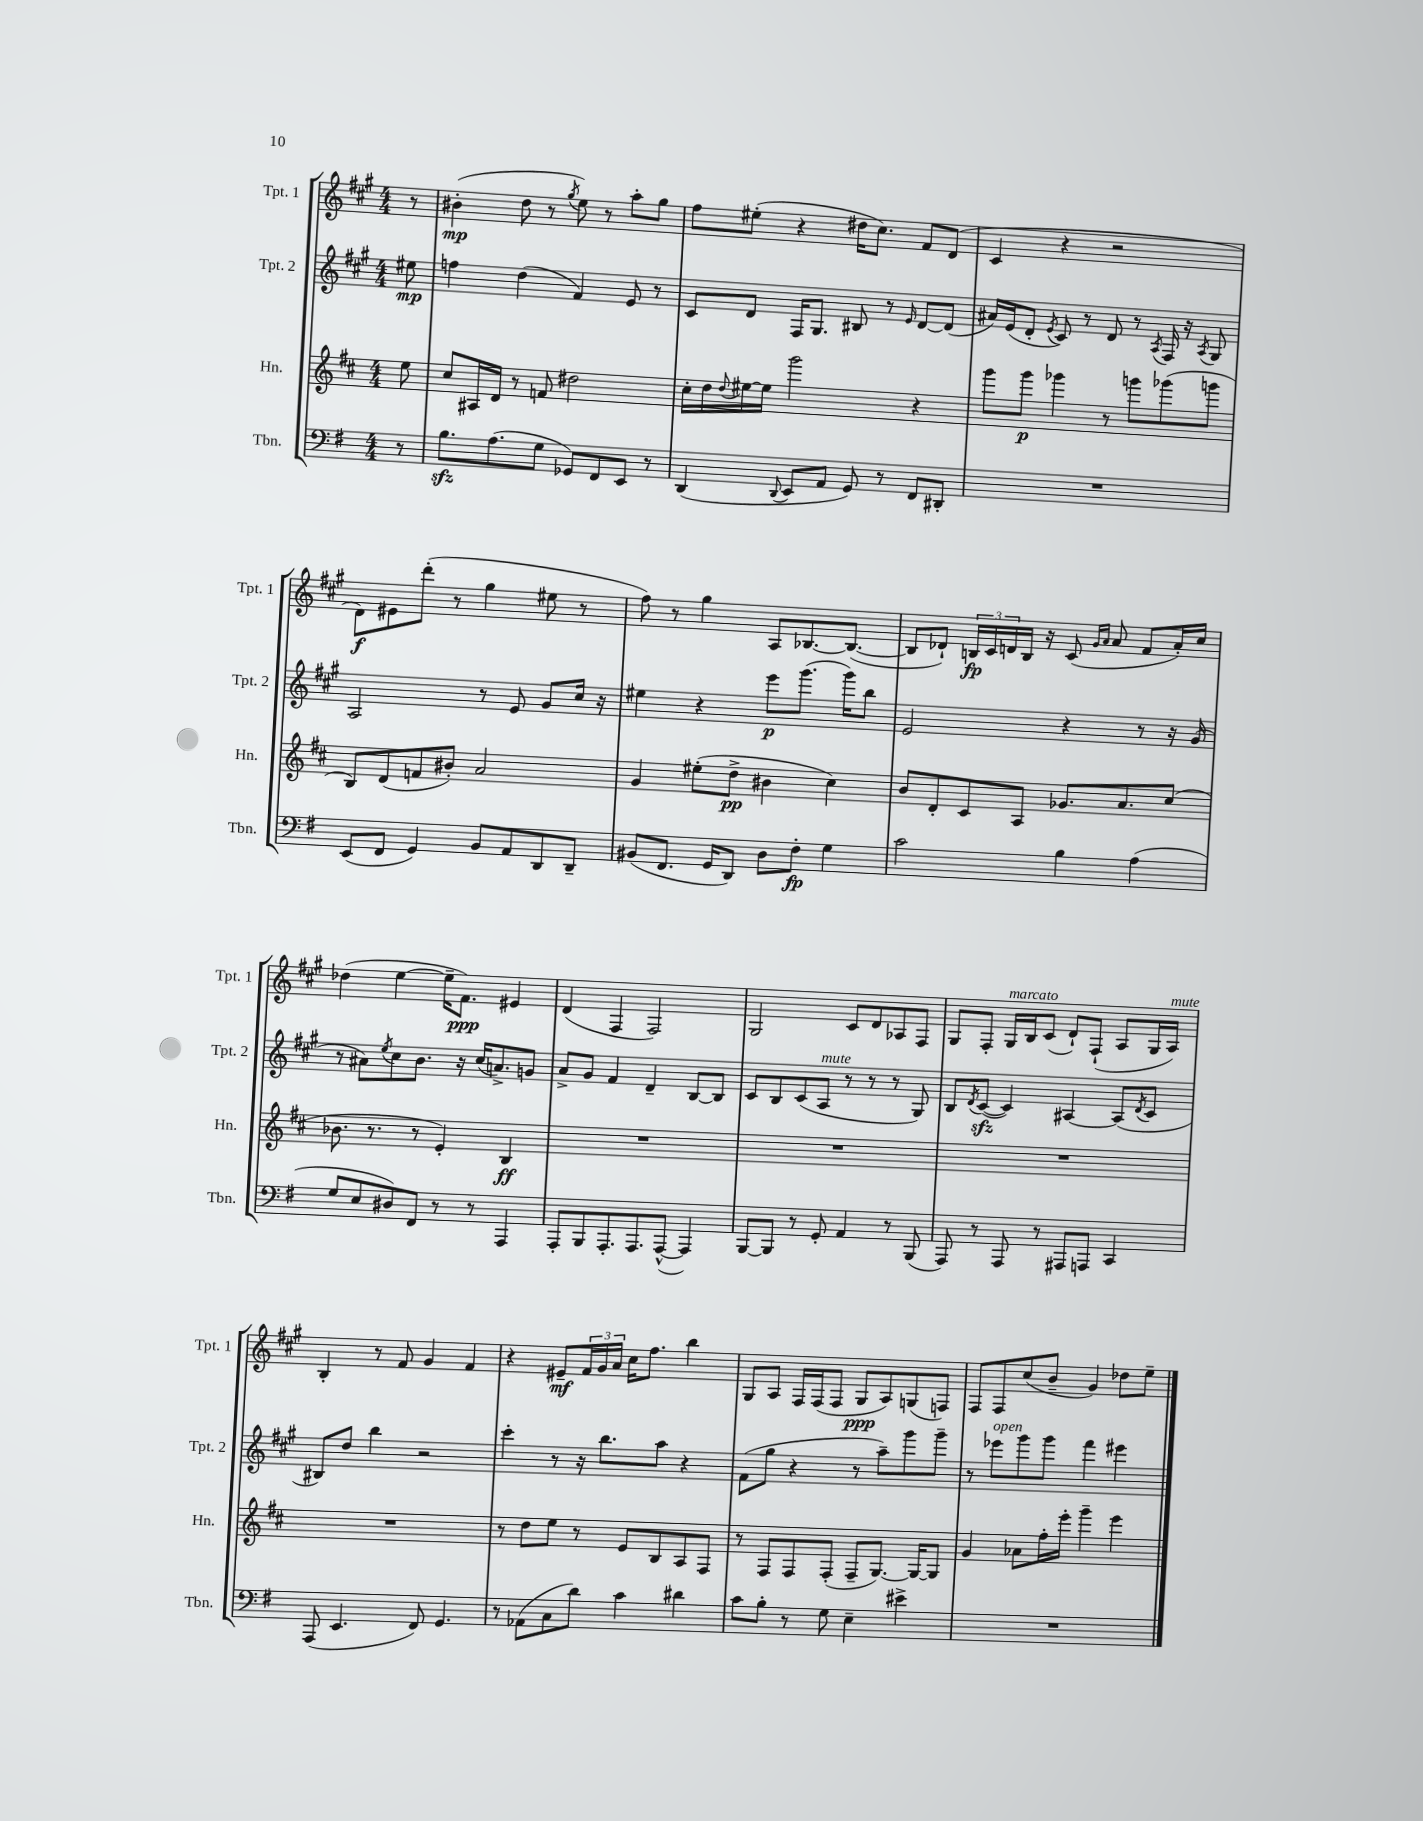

**kern	**dynam	**kern	**dynam	**kern	**dynam	**kern	**dynam
*part4	*part4	*part3	*part3	*part2	*part2	*part1	*part1
*staff4	*staff4	*staff3	*staff3	*staff2	*staff2	*staff1	*staff1
*I"Tbn.	*	*I"Hn.	*	*I"Tpt. 2	*	*I"Tpt. 1	*
*I'Tbn.	*	*I'Hn.	*	*I'Tpt. 2	*	*I'Tpt. 1	*
*clefF4	*	*clefG2	*	*clefG2	*	*clefG2	*
*k[f#]	*	*k[f#c#]	*	*k[f#c#g#]	*	*k[f#c#g#]	*
*M4/4	*	*M4/4	*	*M4/4	*	*M4/4	*
=	=	=	=	=	=	=	=
8r	.	8ee\	.	8ee#X\	mp	8r	.
=1	=1	=1	=1	=1	=1	=1	=1
8.Bzz\L	.	8cc#/L	.	4ffn\	.	(4b#X'\	mp
.	.	16A#X/L	.	.	.	.	.
(8.A\	.	16d/JJ	.	.	.	.	.
.	.	8r	.	(4dd\	.	8dd\	.
8G\J	.	8fn/	.	.	.	8r	.
.	.	.	.	.	.	8qgg#/	.
8GG-X/L)	.	2dd#X\	.	4f#/)	.	8ee\)	.
8FF#/	.	.	.	.	.	8r	.
8EE/J	.	.	.	8e/	.	8aa'\L	.
8r	.	.	.	8r	.	8gg#\J	.
=2	=2	=2	=2	=2	=2	=2	=2
(4DD/	.	16cc#'\LL	.	8c#/L	.	8ff#\L	.
.	.	16dd\	.	.	.	.	.
.	.	8qqdd/	.	.	.	.	.
.	.	[16ee#X\	.	8d/J	.	(8ee#X'\J	.
.	.	16ee#\JJ]	.	.	.	.	.
8qqDD/	.	.	.	.	.	.	.
8EE/L	.	2ggg\	.	16F#/KL	.	4r	.
.	.	.	.	8.G#/J	.	.	.
8AA/J	.	.	.	.	.	.	.
8GG/)	.	.	.	8B#X/	.	16dd#X\KL	.
.	.	.	.	.	.	8.cc#\J)	.
8r	.	.	.	8r	.	.	.
.	.	.	.	16qqe/	.	.	.
8FF#/L	.	4r	.	[8d/L	.	8f#/L	.
8DD#X'/J	.	.	.	(8d/J]	.	(8d/J	.
=3	=3	=3	=3	=3	=3	=3	=3
1r	.	8ggg\L	.	16a#X/LL)	.	4c#/	.
.	.	.	.	(16e/J	.	.	.
.	.	8ggg\J	p	8d'/J	.	.	.
.	.	.	.	8qe/	.	.	.
.	.	4ggg-X\	.	8c#/)	.	4r	.
.	.	.	.	8r	.	.	.
.	.	8r	.	8d/	.	2r	.
.	.	8gggn\L	.	8r	.	.	.
.	.	.	.	8qA/	.	.	.
.	.	(8ggg-X\	.	16F#/	.	.	.
.	.	.	.	16r	.	.	.
.	.	.	.	8qA/	.	.	.
.	.	8gggn\J	.	8G#/	.	.	.
!!LO:LB:g=z
=4	=4	=4	=4	=4	=4	=4	=4
(8EE/L	.	8B/L)	.	2A/	.	8d\L)	f
8FF#/J	.	(8d/	.	.	.	8e#X\	.
4GG/)	.	8fn/	.	.	.	(8ddd'\J	.
.	.	8b#X'/J)	.	.	.	8r	.
8BB/L	.	2a/	.	8r	.	4gg#\	.
8AA/	.	.	.	8e/	.	.	.
8DD/	.	.	.	8g#/L	.	8ee#X\	.
8DD~/J	.	.	.	16cc#/Jk	.	8r	.
.	.	.	.	16r	.	.	.
=5	=5	=5	=5	=5	=5	=5	=5
(8BB#X/L	.	4g/	.	4ee#X\	.	8ff#\)	.
8.FF#/J	.	.	.	.	.	8r	.
.	.	(8ee#X'\L	.	4r	.	4gg#\	.
16GG/KL	.	.	.	.	.	.	.
8DD/J)	.	8dd^\J	pp	.	.	.	.
8D\L	.	4b#X\	.	8eee\L	p	8A/L	.
8F#'\J	fp	.	.	(8.ggg#\J	.	[8.B-X/	.
4G\	.	4cc#\)	.	.	.	.	.
.	.	.	.	16ggg#\KL)	.	(8.B-/J_	.
.	.	.	.	8bb\J	.	.	.
=6	=6	=6	=6	=6	=6	=6	=6
2c\	.	8b/L	.	2e/	.	8B-/L]	.
.	.	8d'/	.	.	.	8d-X`/J)	.
.	.	8c#/	.	.	.	24Bn/LL	fp
.	.	.	.	.	.	24c#/	.
.	.	.	.	.	.	24dn/	.
.	.	8A/J	.	.	.	16B/JJ	.
.	.	.	.	.	.	16r	.
4B\	.	8.g-X/L	.	4r	.	(8c#/	.
.	.	.	.	.	.	16qqg#/LL	.
.	.	.	.	.	.	16qqa/JJ	.
.	.	.	.	.	.	8a/	.
.	.	8.a/	.	.	.	.	.
(4A\	.	.	.	8r	.	8f#/L	.
.	.	(8cc#/J	.	16r	.	16a'/L)	.
.	.	.	.	(16g#/	.	16cc#/JJ	.
!!LO:LB:g=z
=7	=7	=7	=7	=7	=7	=7	=7
8G/L	.	8.b-X\	.	8r	.	(4dd-X\	.
8E/	.	.	.	8a#X\L)	.	.	.
.	.	8.r	.	.	.	.	.
.	.	.	.	8qee/	.	.	.
8D#X/)	.	.	.	8cc#\	.	[4ee\	.
8FF#/J	.	8r	.	8.b\J	.	.	.
8r	.	4e'/)	.	.	.	16ee~\KL]	.
.	.	.	.	16r	.	8.f#\J)	ppp
8r	.	.	.	(16cc#/KL	.	.	.
.	.	.	.	8.an^/)	.	.	.
4AAA/	.	4B/	ff	.	.	4e#X/	.
.	.	.	.	8gn/J	.	.	.
=8	=8	=8	=8	=8	=8	=8	=8
8AAA'/L	.	1r	.	8a^/L	.	(4d/	.
8BBB/	.	.	.	8g#/J	.	.	.
8.AAA'/	.	.	.	4f#/	.	4F#/	.
8.AAA/	.	.	.	.	.	.	.
.	.	.	.	4d~/	.	2F#/)	.
([8AAA^^/J	.	.	.	.	.	.	.
4AAA/])	.	.	.	[8B/L	.	.	.
.	.	.	.	8B/J]	.	.	.
=9	=9	=9	=9	=9	=9	=9	=9
[8BBB/L	.	1r	.	8c#/L	.	2G#/	.
8BBB/J]	.	.	.	8B/	.	.	.
8r	.	.	.	(8c#/	.	.	.
!	!	!	!	!LO:TX:a:i:t=mute	!	!	!
8GG'/	.	.	.	8A/J	.	.	.
4AA/	.	.	.	8r	.	8c#/L	.
.	.	.	.	8r	.	8d/	.
8r	.	.	.	8r	.	8A-X/	.
(8BBB/	.	.	.	8G#/)	.	8F#/J	.
=10	=10	=10	=10	=10	=10	=10	=10
8AAA/)	.	1r	.	8B/L	.	8G#/L	.
.	.	.	.	8qd/	.	.	.
8r	.	.	.	([8c#zz/J	.	8F#'/J	.
!	!	!	!	!	!	!LO:TX:a:i:t=marcato	!
8AAA/	.	.	.	4c#/])	.	16G#/LL	.
.	.	.	.	.	.	16B/J	.
8r	.	.	.	.	.	(8c#/J	.
8AAA#X/L	.	.	.	[4A#X/	.	8d`/L)	.
8AAAn/J	.	.	.	.	.	(8F#`/J	.
4CC/	.	.	.	(8A#/L]	.	8A/L	.
.	.	.	.	8qd/	.	.	.
.	.	.	.	8c#/J	.	16G#/L	.
!	!	!	!	!	!	!LO:TX:a:i:t=mute	!
.	.	.	.	.	.	16A/JJ)	.
!!LO:LB:g=z
=11	=11	=11	=11	=11	=11	=11	=11
(8AAA/	.	1r	.	8B#X/L)	.	4B'/	.
4.EE/	.	.	.	8dd/J	.	.	.
.	.	.	.	4bb\	.	8r	.
.	.	.	.	.	.	8f#/	.
8FF#/)	.	.	.	2r	.	4g#/	.
4.GG/	.	.	.	.	.	.	.
.	.	.	.	.	.	4f#/	.
=12	=12	=12	=12	=12	=12	=12	=12
8r	.	8r	.	4ccc#'\	.	4r	.
(8AA-X\L	.	8dd\L	.	.	.	.	.
8C\	.	8ee\J	.	8r	.	8e#X~/L	mf
8d\J)	.	8r	.	16r	.	24f#/L	.
.	.	.	.	.	.	24g#/	.
.	.	.	.	8.bb\L	.	.	.
.	.	.	.	.	.	24a/JJ	.
4c\	.	8e/L	.	.	.	16cc#\KL	.
.	.	.	.	.	.	8.ff#\J	.
.	.	8B/	.	8aa\J	.	.	.
4d#X\	.	8A/	.	4r	.	4bb\	.
.	.	8F#/J	.	.	.	.	.
=13	=13	=13	=13	=13	=13	=13	=13
8c\L	.	8r	.	(8f#\L	.	8G#/L	.
8B'\J	.	8F#/L	.	8gg#\J	.	8A/J	.
8r	.	8F#/	.	4r	.	16F#/LL	.
.	.	.	.	.	.	(16F#/J	.
8G\	.	(8F#'/J	.	.	.	8F#/J	.
4E~\	.	8F#~/L	.	8r	.	8G#/L	ppp
.	.	[8.G/J)	.	8aa~\L)	.	8A/)	.
4e#X^\	.	.	.	8ggg#\	.	(8Gn/	.
.	.	16G/KL_	.	.	.	.	.
.	.	8G/J]	.	8ggg#~\J	.	8Fn/J)	.
=14	=14	=14	=14	=14	=14	=14	=14
1r	.	4g/	.	8r	.	8F#/L	.
!	!	!	!	!LO:TX:a:i:t=open	!	!	!
.	.	.	.	8eee-X\L	.	8F#/	.
.	.	8a-X\L	.	8ggg#\	.	(8cc#/	.
.	.	16ff#'\L	.	8ggg#\J	.	8b~/J	.
.	.	16eee'\JJ	.	.	.	.	.
.	.	4ggg~\	.	4fff#\	.	4g#/)	.
.	.	4eee\	.	4eee#X\	.	8dd-X\L	.
.	.	.	.	.	.	8ee~\J	.
==	==	==	==	==	==	==	==
*-	*-	*-	*-	*-	*-	*-	*-
